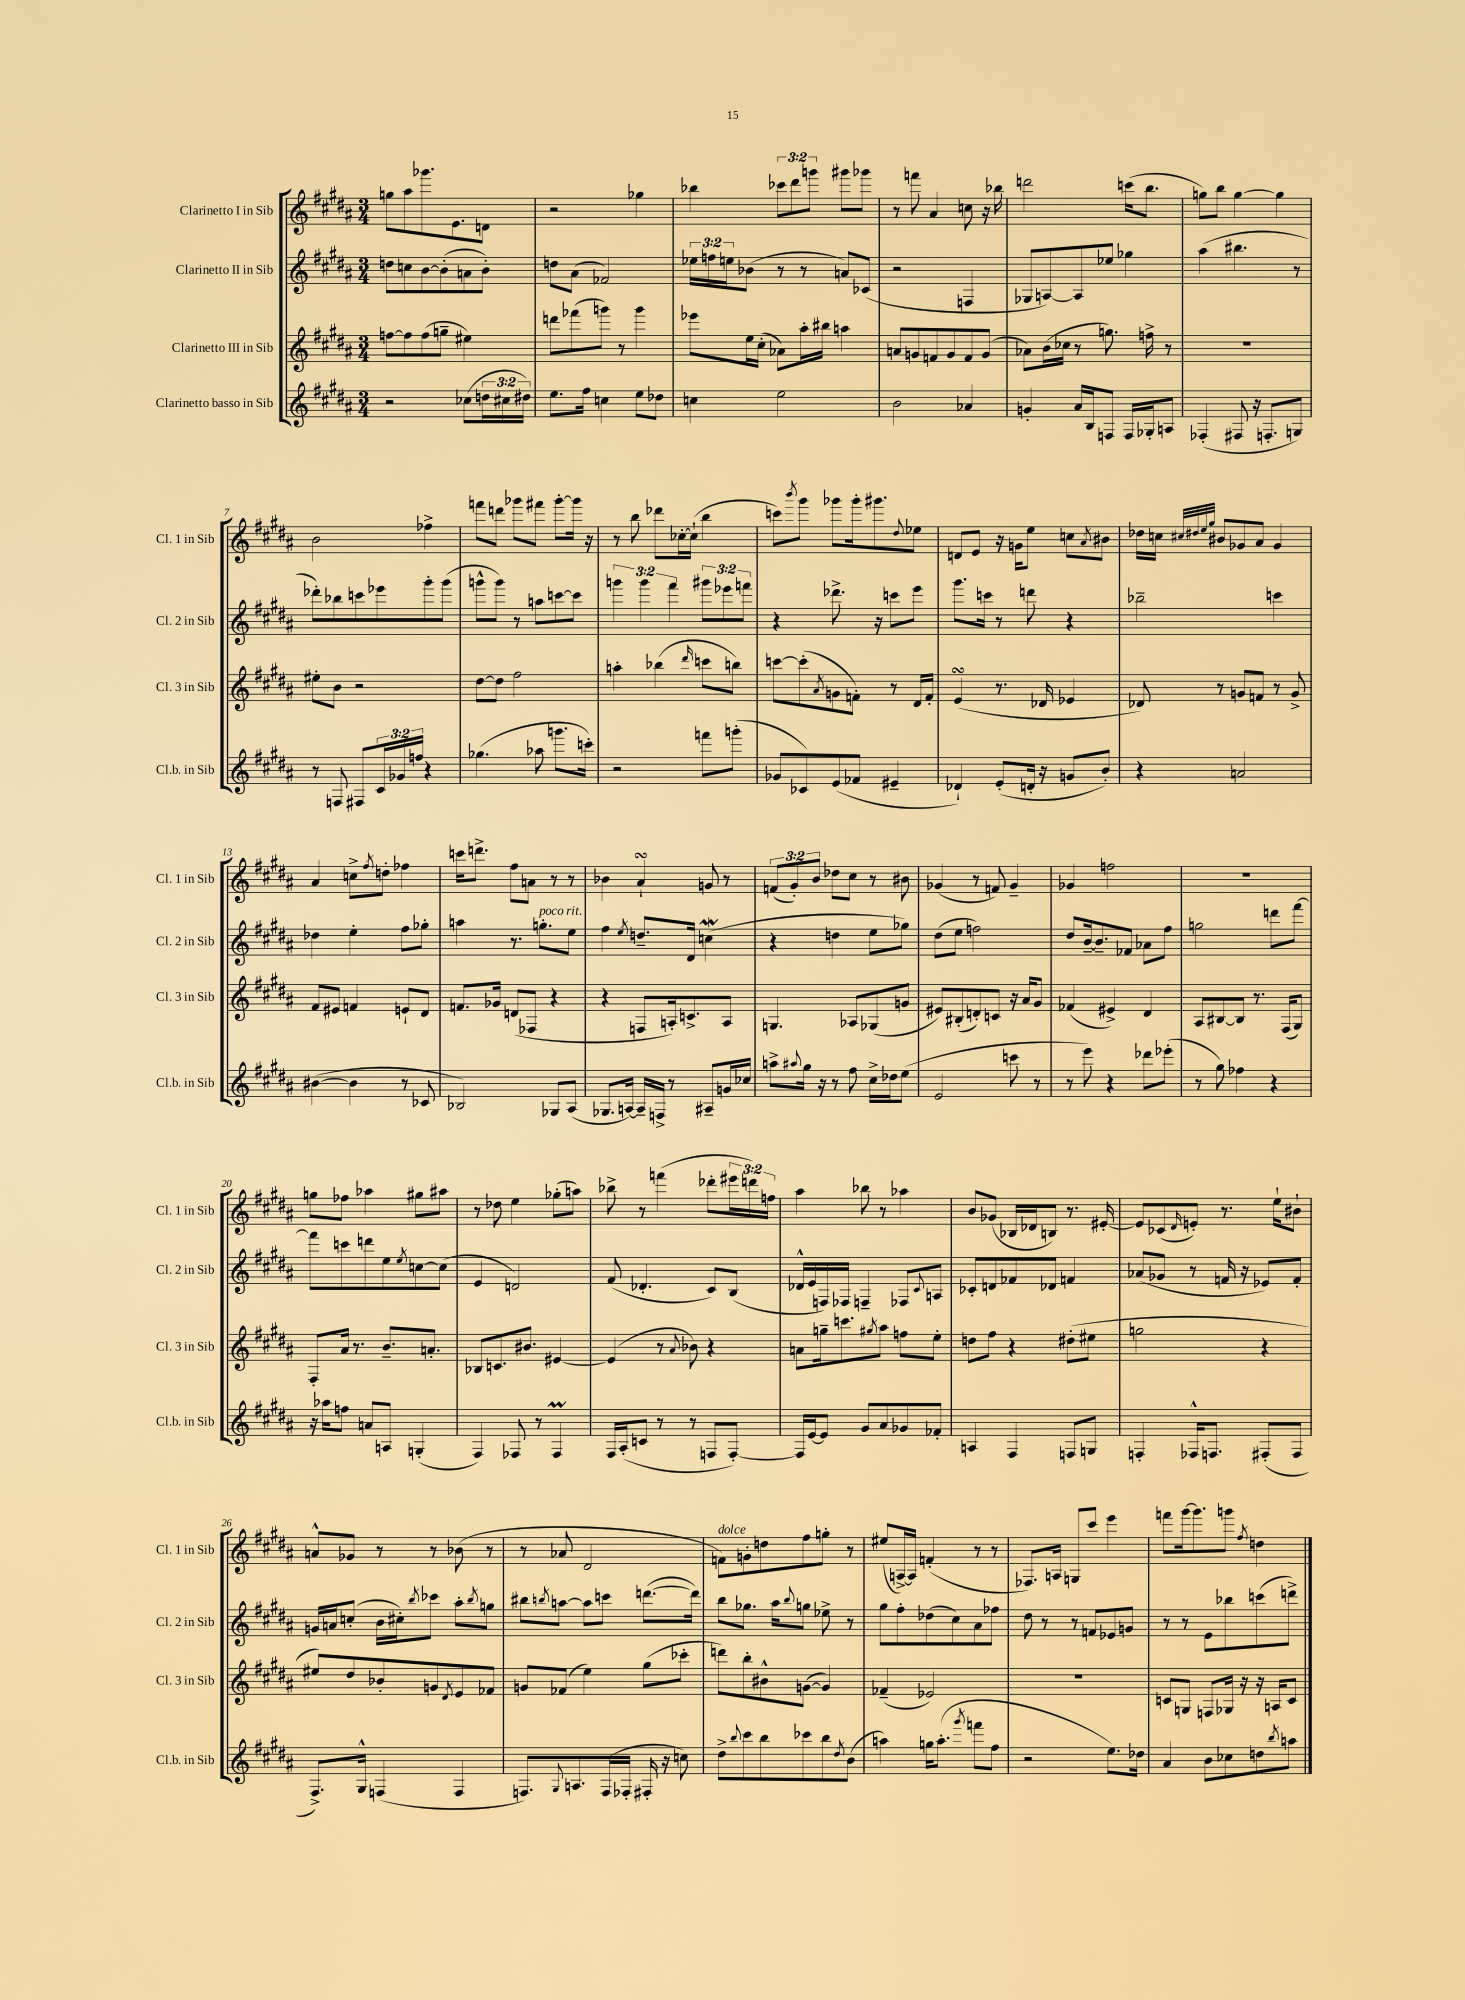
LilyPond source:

<<
\new StaffGroup <<
\new Staff = "s0" \with { instrumentName = "Clarinetto I in Sib" shortInstrumentName = "Cl. 1 in Sib" } {
    \clef treble \key b \major \numericTimeSignature \time 3/4 \override Staff.TupletNumber.text = #tuplet-number::calc-fraction-text
    g''8 ais''8 ges'''8. e'8. d'8 |
    r2 ges''4 |
    bes''4 \tuplet 3/2 { ces'''8 dis'''8 g'''8 } gis'''8 ges'''8 |
    r8 f'''8 ais'4 c''8 r16 bes''16 |
    d'''2 c'''16( b''8. |
    g''8) b''8 g''4~ g''4 |
    b'2 fes''4-> |
    f'''8 d'''8 ges'''8 fis'''8 ges'''8~-. ges'''16 r16 |
    r8 b''8 des'''8 ces''16~-. ces''16-!( b''4 |
    c'''8) \acciaccatura { b'''8 } gis'''8 ges'''8 ges'''16-. gis'''8. \appoggiatura { dis''8 } ees''8 |
    d'8 e'8 r16 g'16 e''8 c''8 \acciaccatura { ais'8 } bis'8 |
    des''16 c''16 \grace { cis''32 dis''32 e''32 gis''32 } bis'8 ges'8 ais'8 ges'4 |
    ais'4 c''8-> \acciaccatura { fis''8 } d''8-. fes''4 |
    c'''16 d'''8.-> fis''8 a'8 r8 r8 |
    bes'4 ais'4-!\turn g'8 r8 |
    \tuplet 3/2 { f'8( gis'8-.) b'8 } des''8 cis''8 r8 bis'8 |
    ges'4( r8 f'8) ges'4-- |
    ges'4 f''2 |
    R2. |
    g''8 fes''8 aes''4 gis''8 ais''8 |
    r8 des''8 e''4 ges''8-.( a''8) |
    bes''8-> r8 f'''4( des'''8-. \tuplet 3/2 { eis'''16 d'''16) f''16 } |
    ais''4 bes''8 r8 aes''4 |
    b'8 ges'8( bes16 des'16 b8) r8. eis'16~-. |
    eis'8 ces'8( \grace { dis'16 } e'8-.) r8. e''16-! bis'8-! |
    a'8-^ ges'8 r8 r8 bes'8( r8 |
    r8 aes'8 dis'2 |
    f'8^\markup { \italic "dolce" }) g'8-. d''8 fis''8 g''8-. r8 |
    eis''8( a16~->) a16 f'4-.( r8 r8 |
    fes8.) a16 g8 cis'''8 e'''4 |
    f'''8 gis'''16~ gis'''8. g'''8 \acciaccatura { fis''8 } d''4 \bar "|." |
}
\new Staff = "s1" \with { instrumentName = "Clarinetto II in Sib" shortInstrumentName = "Cl. 2 in Sib" } {
    \clef treble \key b \major \numericTimeSignature \time 3/4 \override Staff.TupletNumber.text = #tuplet-number::calc-fraction-text
    d''8 c''8 b'8~ b'8-.( a'8 b'8-.) |
    d''8 ais'8( fes'2) |
    \tuplet 3/2 { ees''16 f''16 e''16 } bes'8( r8 r8 a'8) ces'8( |
    r2 f4 |
    ges8 a8~) a8 ees''8 ges''4 |
    ais''4( bis''4. r8 |
    des'''8-.) bes''8 c'''8 ees'''8 gis'''8-. gis'''8( |
    g'''8-^ g'''8) r8 a''8 c'''8~ c'''8 |
    \tuplet 3/2 { g'''4 g'''4 fis'''4 } \tuplet 3/2 { gis'''8 ees'''8 f'''8 } |
    r4 des'''8.-> r16 c'''8 e'''8 |
    gis'''8. c'''16 r8 d'''8 r4 |
    bes''2-- c'''4 |
    des''4 e''4-. fis''8 ges''8-. |
    a''4 r8. g''8.-.^\markup { \italic "poco rit." } e''8 |
    fis''4 \acciaccatura { e''8 } d''8.-- dis'16 c''4\mordent( |
    r4 d''4 e''8 ges''8) |
    dis''8( e''8 f''2) |
    dis''8 b'16~-- b'8.-- fes'8 aes'8 fis''8 |
    g''2 d'''8 fis'''8~ |
    fis'''8 c'''8 d'''8 e''8 \acciaccatura { e''8 } c''8~ c''8( |
    e'4 d'2) |
    fis'8( des'4.-. cis'8) b8( |
    des'16-^ e'16 f16) fes16 f4-- fes8 \appoggiatura { cis'8 } a8 |
    ces'8-. d'8 fes'8 des'8 f'4 |
    aes'8( ges'8 r8 f'16 r16 ees'8) f'8-. |
    g'16 a'16 c''8-.( b'16 cis''16-.) \acciaccatura { b''8 } ces'''8 ais''8-. \acciaccatura { b''8 } g''8 |
    bis''8 \acciaccatura { b''8 } a''8~ a''8 c'''8 d'''8.~( d'''16) |
    b''8 ges''8. ais''16 \appoggiatura { b''8 } g''8 ees''8-> r8 |
    gis''8 fis''8-. des''8( cis''8) ais'8 fes''8 |
    dis''8 r8 r8 f'8 ees'8 g'8 |
    r8 r8 e'8 bes''8 c'''8( d'''8->) \bar "|." |
}
\new Staff = "s2" \with { instrumentName = "Clarinetto III in Sib" shortInstrumentName = "Cl. 3 in Sib" } {
    \clef treble \key b \major \numericTimeSignature \time 3/4
    f''8~ f''8 f''8( g''8-- eis''4) |
    d'''8 fes'''8( g'''8) r8 g'''4 |
    ees'''8 e''16 cis''16-.( aes'8) ais''16-. bis''16 a''4 |
    a'8 g'8 f'8 g'8 f'8 g'8( |
    aes'8) b'16( ces''16 r8 g''8.) f''16-> r8 |
    R2. |
    eis''8-. b'8 r2 |
    dis''8~ dis''8 fis''2 |
    a''4-. bes''4( \grace { dis'''16 } c'''8 b''8) |
    c'''8~ c'''8-.( \acciaccatura { ais'8 } g'8 f'8-.) r8 dis'16 f'16-. |
    e'4\turn( r8. des'16 ees'4 |
    des'8) r8 g'8 f'8 r8 g'8-> |
    fis'8 eis'8 f'4 e'8-! dis'8 |
    f'8. ges'16 d'8( fes8 r4 |
    r4 f8 a16-.) c'8.-> a8 |
    g4. aes8 ges8( g'8 |
    eis'8) bis8-.( d'8-.) c'8 r16 ais'16 gis'8 |
    fes'4( eis'4->) dis'4 |
    ais8 bis8~ bis8 r8. fis16( gis8) |
    fis8-. ais'16 r8. b'8.-- a'8.-. |
    bes8 c'8. bis'8. eis'4~ |
    eis'4( r8 \appoggiatura { ais'8 } bes'8) r4 |
    a'8 g''16-- c'''8. \acciaccatura { gis''8 } ais''8 f''8 e''8-. |
    d''8 fis''8 r4 dis''8-.( eis''8 |
    g''2 r4 |
    eis''8) dis''8 bes'8-. g'8 \acciaccatura { dis'8 } e'8 fes'8 |
    g'8 fes'8( e''4) gis''8( ces'''8-. |
    d'''8) b''8-. bis'8-^ g'8~( g'4) |
    fes'4--( ees'2) |
    R2. |
    c'8 g8 f8 ges16 r16 r16 a16 c'8 \bar "|." |
}
\new Staff = "s3" \with { instrumentName = "Clarinetto basso in Sib" shortInstrumentName = "Cl.b. in Sib" } {
    \clef treble \key b \major \numericTimeSignature \time 3/4 \override Staff.TupletNumber.text = #tuplet-number::calc-fraction-text
    r2 ces''8( \tuplet 3/2 { d''16 cis''16 dis''16) } |
    e''8. fis''16 c''4 e''8 des''8 |
    c''4 e''2 |
    b'2 aes'4 |
    g'4-. ais'16 b16 f8 f16 ges16-. a8 |
    fes4-.( fis8 r16 f8.-. g8) |
    r8 f8 fis8 \tuplet 3/2 { cis'16 ges'16 f''16 } r4 |
    ges''4.( aes''8 g'''8. c'''16-.) |
    r2 f'''8 g'''8-.( |
    ges'8 ces'8) e'8( fes'8 eis'4-- |
    des'4-!) e'8-.( d'16-. r16 g'8 b'8-.) |
    r4 a'2 |
    bis'4~( bis'4 r8 ces'8 |
    bes2) ges8 ais8( |
    ges8. a16~) a16-- f16-> r8 ais8-- g'16 ces''16 |
    a''8-> \appoggiatura { ais''8 } gis''16 r16 r8 fis''8 cis''16-> des''16 e''8( |
    e'2 c'''8 r8 |
    r8 e'''8) r4 des'''8 ees'''8-.( |
    r8 gis''8) fes''4 r4 |
    r16 aes''16 f''8 a'8 a8 g4-.( |
    fis4) fes8 r8 fes4\prall |
    fis16 ais16-.( c'8 r8 r8 f8 f8~-.) |
    f16 e'16~ e'8 gis'8 ais'8 ges'8 fes'8-. |
    a4 fis4 f8 g8 |
    f4-. fes16-^ f8. fis8-.( fis8 |
    fis8.->) gis16-^ f4( f4 |
    f8.) \appoggiatura { gis8 } a8. f16( fes16-. fis16-. r16 c''8) |
    dis''8-> \appoggiatura { b''8 } cis'''8 b''8 ces'''8 b''8 \acciaccatura { dis''8 } b'8( |
    a''4) g''16 a''8.-.( \acciaccatura { gis'''8 } f'''8 fis''8 |
    r2 e''8.) des''16 |
    ais'4 b'8 ces''8 d''8 \acciaccatura { b''8 } a''8 \bar "|." |
}
>>
>>
